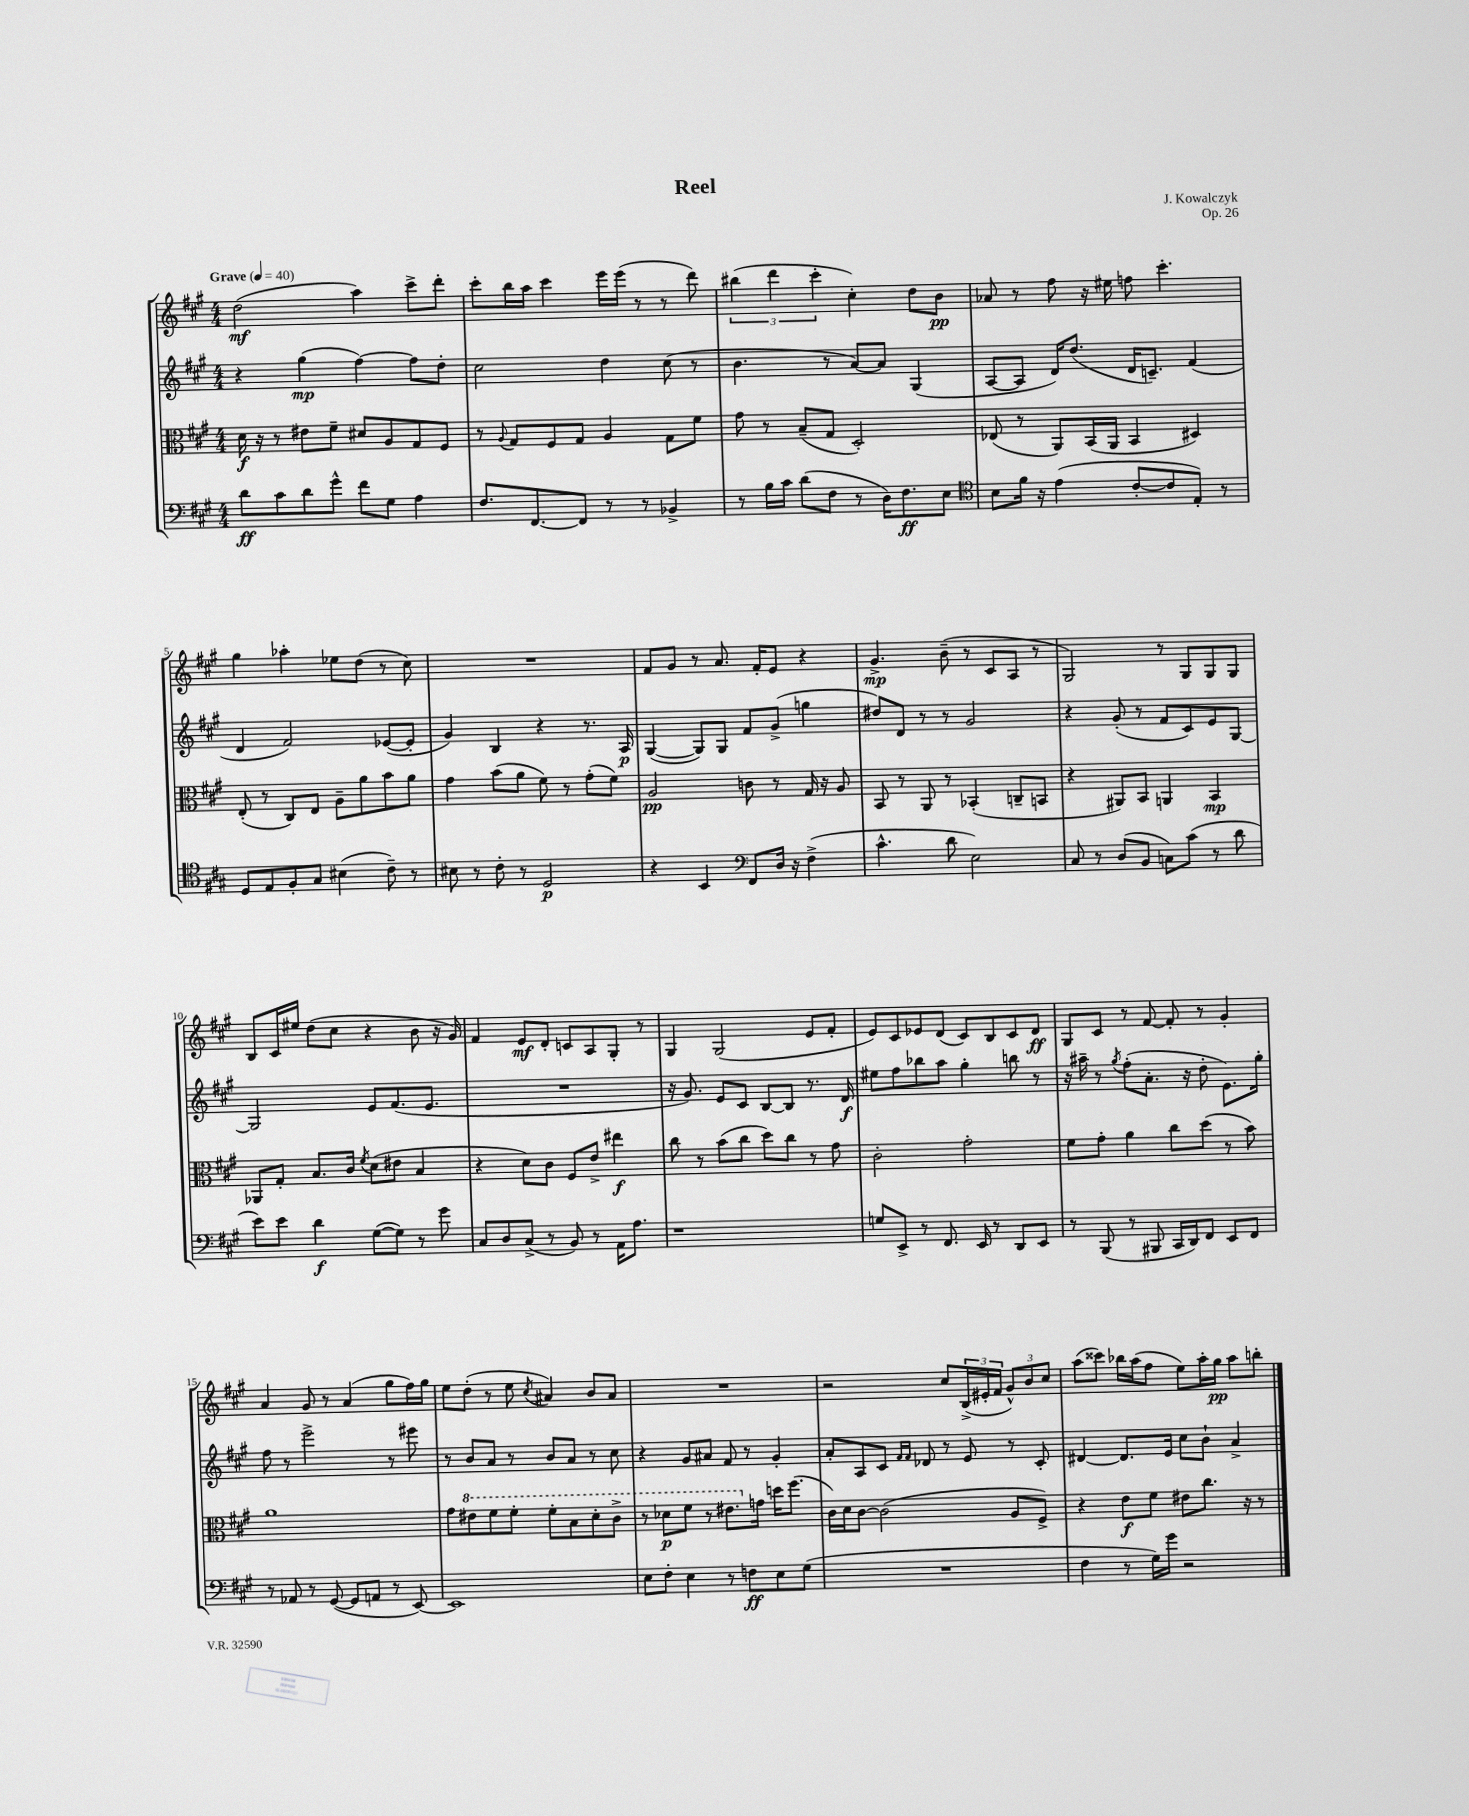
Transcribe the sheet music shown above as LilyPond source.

\header { title = "Reel" composer = "J. Kowalczyk" opus = "Op. 26" }
<<
\new StaffGroup <<
\new Staff = "s0" {
    \clef treble \key a \major \numericTimeSignature \time 4/4 \tempo "Grave" 4 = 40
    d''2\mf( a''4) cis'''8-> d'''8-. |
    cis'''8-. b''16 a''16 cis'''4 e'''16 e'''16( r8 r8 d'''8) |
    \tuplet 3/2 { bis''4( d'''4 cis'''4-. } cis''4-.) d''8 b'8\pp |
    aes'8 r8 fis''8 r16 eis''16 f''8 cis'''4.-. |
    gis''4 aes''4-. ees''8 d''8( r8 cis''8) |
    R1 |
    fis'8 gis'8 r8 a'8. fis'16-. e'8 r4 |
    gis'4.->\mp b'8--( r8 cis'8 a8 r8 |
    gis2) r8 gis8 gis8 gis8 |
    b8 cis'16 eis''16 d''8( cis''8 r4 b'8 r16 gis'16) |
    fis'4 e'8\mf d'8-. c'8 a8 gis8-. r8 |
    gis4 gis2( e'8 fis'8-. |
    e'8) cis'8 ees'8 d'8( cis'8) b8 cis'8 d'8\ff |
    gis8 cis'8 r8 fis'8~ fis'8-. r8 gis'4-. |
    a'4 gis'8 r8 a'4( gis''8 fis''16) gis''16 |
    e''8 d''8-.( r8 e''8 \acciaccatura { cis''8 } ais'4) b'8 ais'8 |
    R1 |
    r2 cis''8 \tuplet 3/2 { b16->( eis'16-. fis'16 } \tuplet 3/2 { gis'8-^) b'8 cis''8 } |
    a''8( cisis'''8) bes''16 a''16( fis''8 e''8) a''16-. gis''16\pp a''8 b''8-. \bar "|." |
}
\new Staff = "s1" {
    \clef treble \key a \major \numericTimeSignature \time 4/4
    r4 gis''4\mp( fis''4~) fis''8 d''8-. |
    cis''2 d''4 cis''8( r8 |
    b'4. r8 a'8~) a'8 gis4( |
    a8~ a8 d'16) d''8.( d'16 c'8.--) fis'4( |
    d'4 fis'2) ees'8~( ees'8-. |
    gis'4) b4 r4 r8. a16\p |
    gis4~( gis8) gis8 fis'8 gis'8->( g''4 |
    dis''8) d'8 r8 r8 gis'2 |
    r4 gis'8-.( r8 fis'8 cis'8) e'8 gis8~ |
    gis2 e'8 fis'8.( e'8. |
    R1 |
    r16 gis'8.) e'8 cis'8 b8~ b8 r8. d'16\f |
    eis''8 fis''8 bes''8 a''8 gis''4-. b''8 r8 |
    r16 ais''16-- r8 \acciaccatura { gis''8 } fis''8-.( a'8.-. r16 d''8-. e'8.) gis''16-. |
    fis''8 r8 e'''2-> r8 eis'''8 |
    r8 b'8 a'8 r8 b'8 a'8 r8 cis''8 |
    r4 gis'8 ais'8 fis'8 r8 gis'4-. |
    a'8-. a8 cis'8 \grace { fis'16 fis'16 } des'8 r8 e'8 r8 cis'8-. |
    dis'4~ dis'8. e'16 cis''8 b'8-! a'4-> \bar "|." |
}
\new Staff = "s2" {
    \clef alto \key a \major \numericTimeSignature \time 4/4
    d'16\f r16 r8 eis'8 fis'8-- dis'8 a8 gis8 fis8 |
    r8 \appoggiatura { a8 } gis8 fis8 gis8 a4 gis8 fis'8 |
    gis'8 r8 b8--( gis8 d2-.) |
    ees8( r8 a,8) b,16( a,16 b,4 dis4) |
    e8-.( r8 cis8) e8 a8-- a'8 b'8 a'8 |
    gis'4 b'8( a'8 fis'8) r8 gis'8-.( fis'8) |
    a2\pp c'8 r8 gis16 r16 a8 |
    b,8 r8 a,8 r8 bes,4-.( c8-- b,8 |
    r4 ais,8) b,8 a,4 b,4\mp |
    aes,8 gis8-. b8. cis'16 \acciaccatura { fis'8 } d'8( eis'8 b4 |
    r4 d'8) cis'8 fis8 e'8-> eis''4\f |
    cis''8 r8 b'8( cis''8 d''8) cis''8 r8 gis'8 |
    cis'2-. gis'2-. |
    fis'8 gis'8-. a'4 cis''8 d''8( r8 b'8) |
    a'1 |
    gis'8 \ottava #1 eis''8 fis''8 fis''8-. fis''8-. b'8 d''8-. cis''8-> |
    r8 des''8\p fis''8 r8 eis''8. \ottava #0 g'16 d''16 fis''8.( |
    cis'16) d'16 cis'8~ cis'2( a8 fis8->) |
    r4 e'8\f fis'8 eis'8 cis''8. r16 r8 \bar "|." |
}
\new Staff = "s3" {
    \clef bass \key a \major \numericTimeSignature \time 4/4
    d'8\ff cis'8 d'8 gis'8-^ fis'8 gis8 a4 |
    fis8. fis,8.~ fis,8 r8 r8 bes,4-> |
    r8 b16 cis'16 d'8( fis8 r8 d16) fis8.\ff e8 |
    \clef tenor b8 fis'16 r16 e'4( cis'8~-. cis'8 e8-.) r8 |
    d8 e8 fis8-. gis8 bis4( cis'8--) r8 |
    bis8 r8 cis'8-. r8 d2\p |
    r4 b,4 \clef bass fis,8 d16 r16 fis4->( |
    cis'4.-^ d'8 e2) |
    cis8 r8 d8( b,8 c8) cis'8( r8 d'8 |
    e'8) e'8 d'4\f gis8~( gis8) r8 gis'8 |
    cis8 d8 cis8->( r8 b,8) r8 a,16 a8. |
    r1 |
    g8 e,8-> r8 fis,8. e,16 r8 d,8 e,8 |
    r8 b,,8( r8 bis,,8 cis,16 d,16) fis,8 e,8 fis,8 |
    r8 aes,8 r8 gis,8~( gis,8 a,8 r8 e,8~) |
    e,1 |
    e8 fis8-. e4 r8 f8\ff e8 gis8( |
    R1 |
    fis4 r8 gis16) gis'16 r2 \bar "|." |
}
>>
>>
